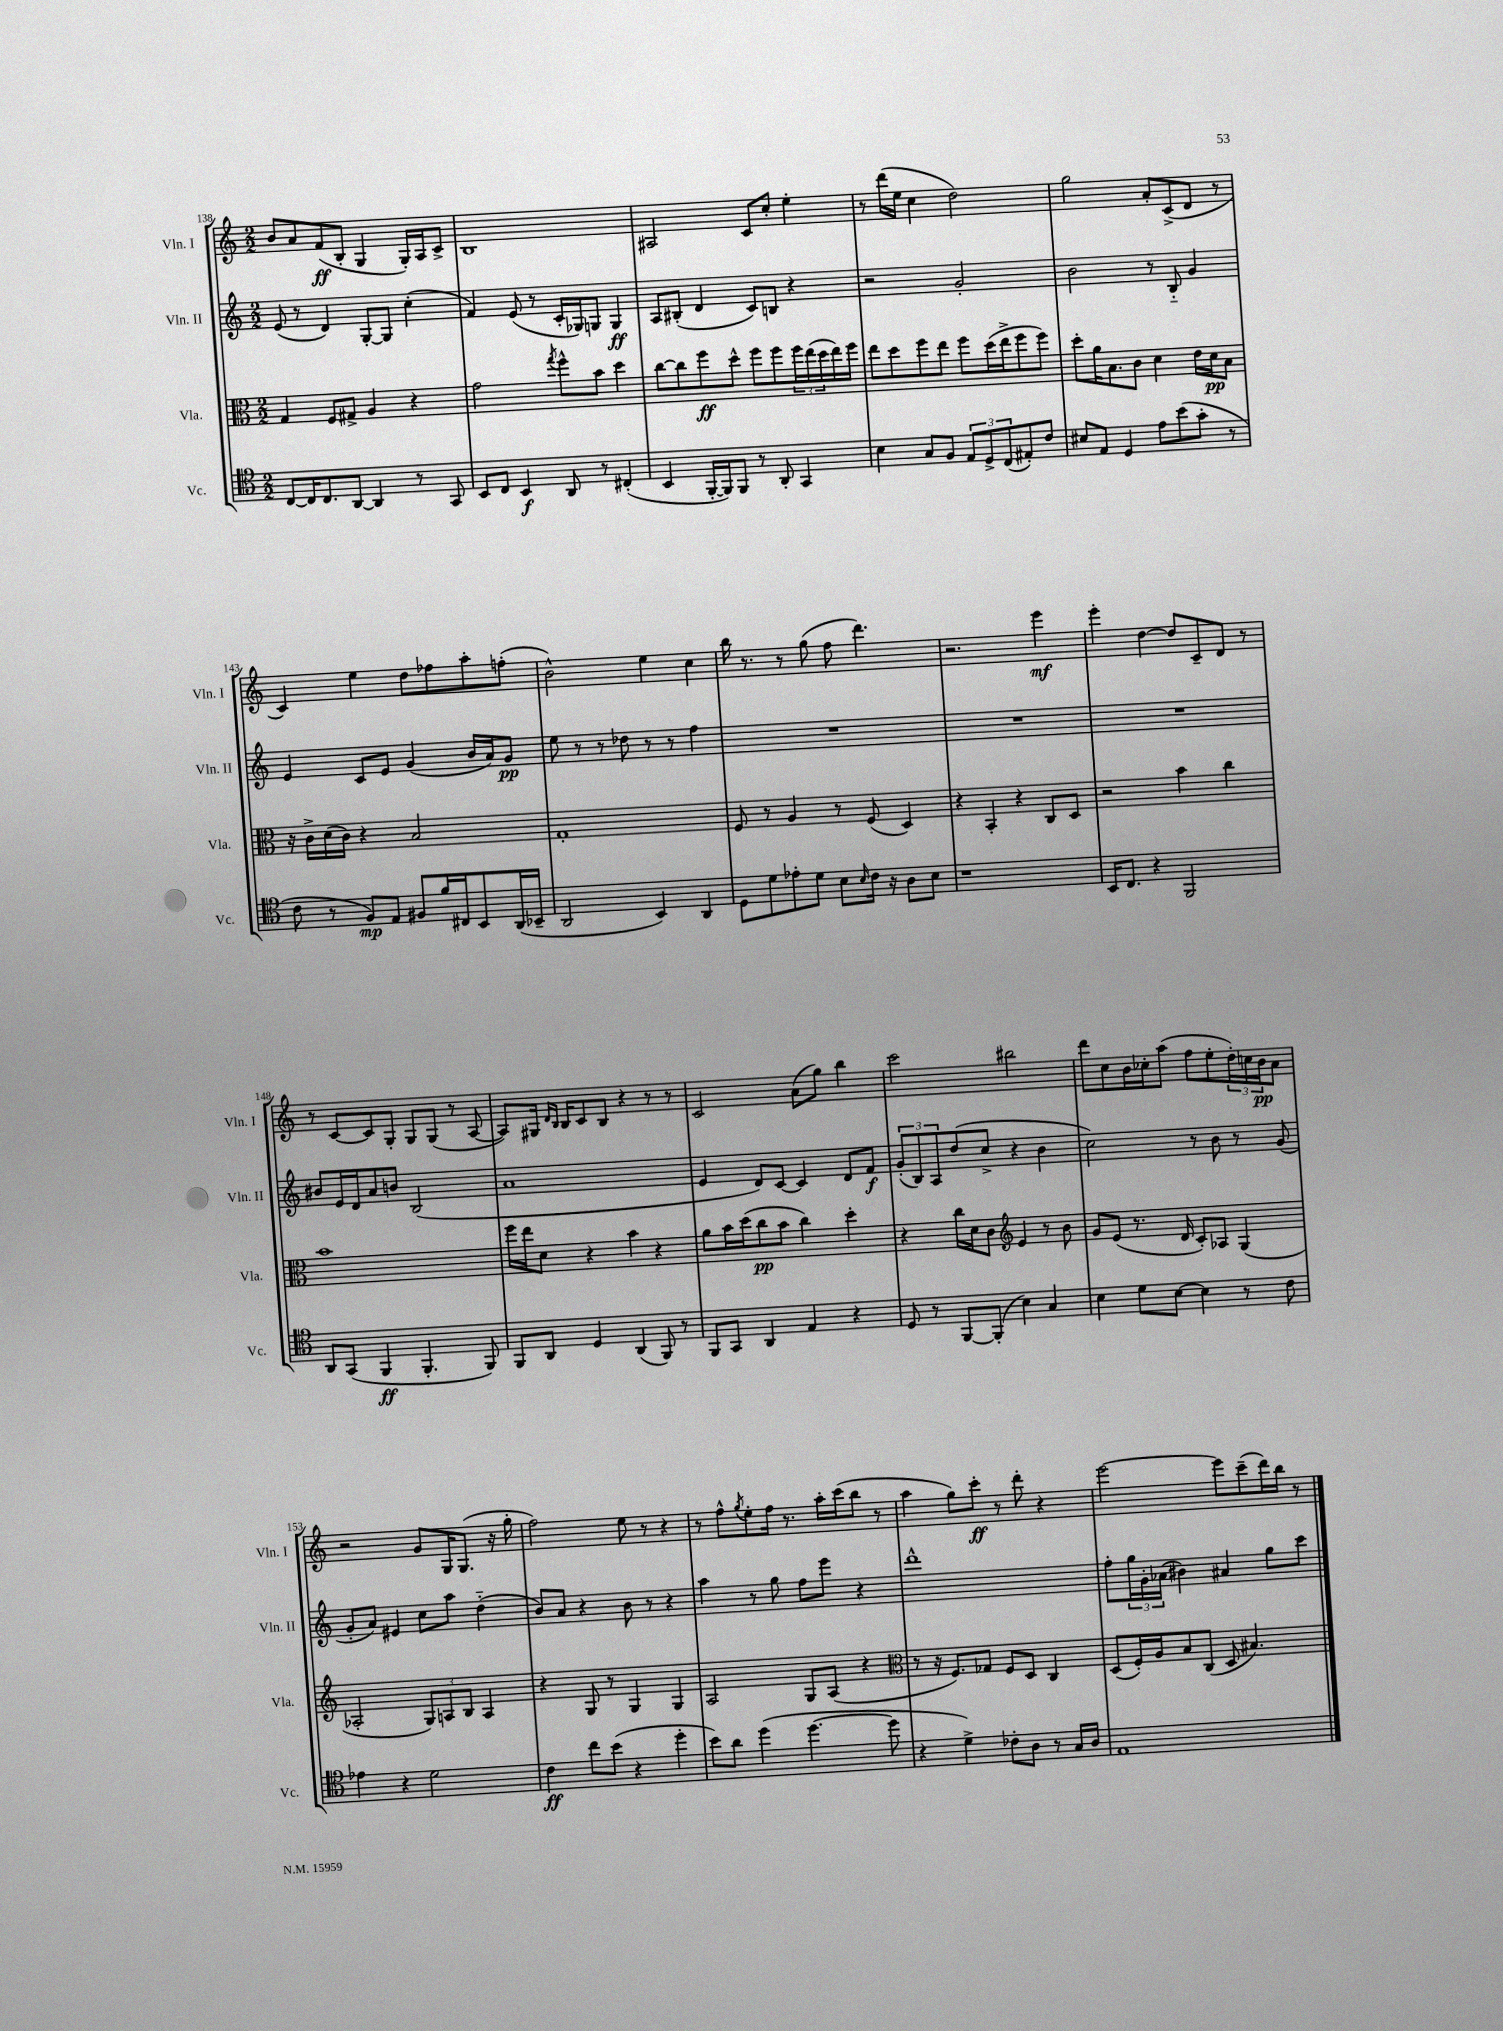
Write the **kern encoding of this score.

**kern	**kern	**kern	**kern
*staff4	*staff3	*staff2	*staff1
*clefC4	*clefC3	*clefG2	*clefG2
*k[]	*k[]	*k[]	*k[]
*M2/2	*M2/2	*M2/2	*M2/2
[8C	4G	(8e	8b
16C]	.	8r	8a
8.C	.	.	.
.	8F	4d)	(8f
[8AA	8G#^	.	8B'
4AA]	4A	[8G'	4G
.	.	8G]	.
8r	4r	(4cc'	16G')
.	.	.	16A
8GG	.	.	8c^
=	=	=	=
8BB	2g	4f)	1B
8C	.	.	.
4BB	.	(8e	.
.	.	8r	.
.	8qgg	.	.
8AA	8ff^^	16c'	.
.	.	16G-)	.
8r	8b	8G	.
(4C#'	4dd	4G	.
=	=	=	=
4BB	[8cc	8A	2A#
.	8cc]	(8B#'	.
[16FF'	8ff	4d	.
16FF])	.	.	.
8FF	8dd^^	.	.
8r	8ff	8c)	8c
8AA'	8ff	8B	8cc'
4GG	24ff	4r	4ee'
.	(24ee	.	.
.	24dd	.	.
.	16ee)	.	.
.	16ff	.	.
=	=	=	=
4B	8ee	2r	8r
.	8dd	.	(16ddd
.	.	.	16ee
8G	8ff	.	4cc
8F	8ee	.	.
12E	8ff	2g'	2dd)
12D^	.	.	.
.	(16dd	.	.
(12C	.	.	.
.	16ee^	.	.
8E#')	8ff	.	.
8c	8ff)	.	.
=	=	=	=
8B#	8dd'	2b	2gg
8E	16a	.	.
.	8.B	.	.
4D	.	.	.
.	8c	.	.
8e	4d	8r	8a'
(8b	.	8B'~	(8c^
8g'	16e	4g	8d
.	16d	.	.
8r	8B	.	8r
=	=	=	=
8c	16r	4e	4c)
.	16c^	.	.
8r	(16d	.	.
.	16c)	.	.
8F)	4r	8c	4ee
8E	.	8e	.
8F#	2B	(4g	8dd
16f	.	.	8ff-
16C#	.	.	.
8BB	.	16b	8aa'
.	.	16a)	.
(16AA	.	8g	(8ff'
16BB-~	.	.	.
=	=	=	=
2AA	1G'	8ee	2b^^)
.	.	8r	.
.	.	8r	.
.	.	8dd-	.
4BB)	.	8r	4ee
.	.	8r	.
4AA	.	4ff	4cc
=	=	=	=
8D	8F	1r	16bb
.	.	.	8.r
8d	8r	.	.
8e-'	4A	.	8r
8d	.	.	(8gg
8B	8r	.	8ff
16qqB	.	.	.
16c	(8F	.	4.ddd)
16r	.	.	.
8A	4D)	.	.
8B	.	.	.
=	=	=	=
1r	4r	1r	2.r
.	4BB'	.	.
.	4r	.	.
.	8C	.	4eee
.	8D	.	.
=	=	=	=
16BB	2r	1r	4eee'
8.C	.	.	.
4r	.	.	[4dd
2FF	4b	.	8dd]
.	.	.	8c~
.	4cc	.	8d
.	.	.	8r
=	=	=	=
8AA	1b	8b#	8r
(8GG	.	16e	[8c
.	.	16d	.
4FF	.	8a	8c]
.	.	8b	8G'
4.FF'	.	(2B	8G
.	.	.	(8G
.	.	.	8r
8FF)	.	.	[8A
=	=	=	=
8FF	16ff	1a	8A])
.	16ee	.	.
8AA	8d	.	16G#
.	.	.	16qqd
.	.	.	16qqB
.	.	.	16B
4D	4r	.	8c
.	.	.	8B
(4AA	4b	.	4r
8FF)	4r	.	8r
8r	.	.	8r
=	=	=	=
8FF	8a	4e	2c
8GG	16b	.	.
.	(16dd	.	.
4AA	8cc	8d)	.
.	8b	[8c	.
4E	4cc)	4c]	(8a
.	.	.	8gg)
4r	4dd'	8d	4bb
.	.	8f	.
=	=	=	=
8D	4r	(12g'	2ccc
.	.	12B)	.
8r	.	.	.
.	.	12A	.
[8FF	16cc	(8dd	.
.	16d	.	.
(8FF']	8c	8cc^	.
*	*clefG2	*	*
4B)	4e	4r	2bb#
4G	8r	4b	.
.	8b	.	.
=	=	=	=
4B	8g	2cc)	8ddd
.	(8e	.	8cc
8d	8.r	.	16b
.	.	.	16cc-'
[8B	.	.	(8aa
.	16d	.	.
4B]	8c')	8r	8ff
.	8A-	8b	8ee'
8r	(4G	8r	24dd')
.	.	.	24cc
.	.	.	24b
8c	.	(8g	8a
=	=	=	=
4e-	2A-'	8g'	2r
.	.	8a)	.
4r	.	4e#	.
2d	12G)	8cc	8g
.	12A	.	.
.	.	8aa	16G
.	12B	.	.
.	.	.	(8.G
.	4A	(4dd'~	.
.	.	.	16r
.	.	.	16gg'
=	=	=	=
4c	4r	8b)	2ff)
.	.	8a	.
8cc	8G	4r	.
(8b	8r	.	.
4r	4G	8b	8ee
.	.	8r	8r
4dd'	4G	4r	4r
=	=	=	=
8b)	2A	4aa	8r
8a	.	.	8ff^^
.	.	.	8qgg
(4dd	.	8r	8ee'
.	.	8gg	16ff
.	.	.	8.r
[4.dd	8G	8ff	.
.	(8A	8eee	16aa'
.	.	.	(16ccc
.	4r	4r	8bb
8dd]	.	.	8r
=	=	=	=
*	*clefC3	*	*
4r	8r	1ddd^^	4aa
.	16r	.	.
.	8.F)	.	.
4d^)	.	.	8gg)
.	8G-	.	8ccc'
8c-'	8F	.	8r
8A	8D	.	8ddd'
8r	4C	.	4r
16G	.	.	.
16A	.	.	.
=	=	=	=
1E	(8D	8ff'	[2eee
.	16F')	24gg	.
.	.	24g'	.
.	16A	.	.
.	.	(24a-	.
.	8B	4b#)	.
.	(8C	.	.
.	8D	4a#	8eee]
.	4.B#)	.	(8ccc~
.	.	8gg	16ddd)
.	.	.	16bb
.	.	8ccc	8r
==	==	==	==
*-	*-	*-	*-
